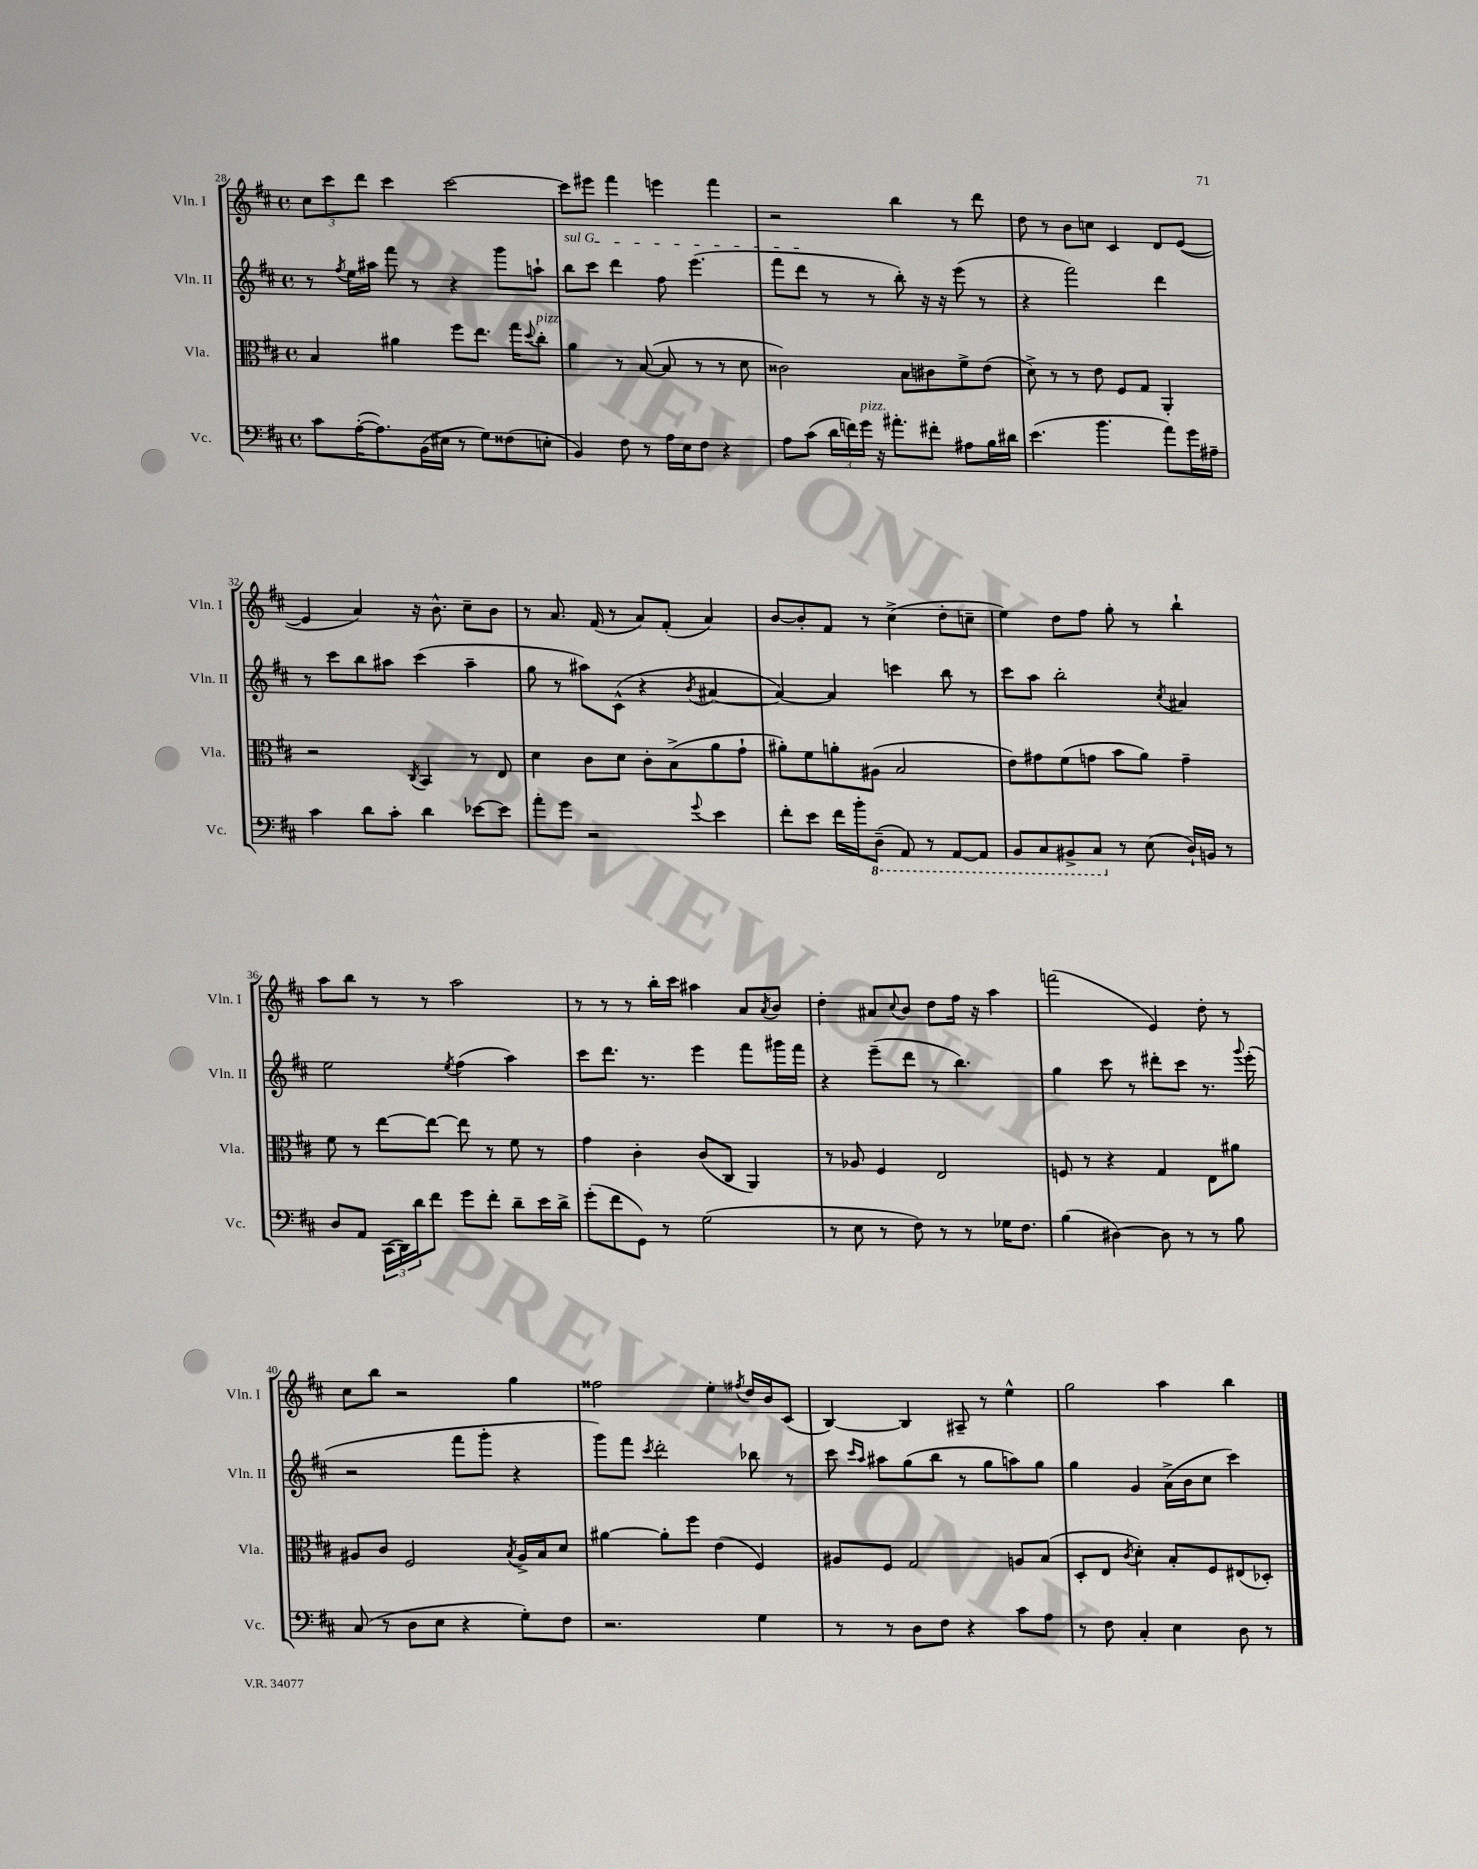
<<
\new StaffGroup <<
\new Staff = "s0" \with { instrumentName = "Vln. I" shortInstrumentName = "Vln. I" } {
    \clef treble \key d \major \defaultTimeSignature \time 4/4
    \tuplet 3/2 { cis''8 cis'''8 d'''8 } cis'''4 cis'''2~ |
    cis'''8 eis'''8 fis'''4 e'''4 fis'''4 |
    r2 b''4 r8 d'''8 |
    d''8 r8 b'8 c''8 cis'4 d'8 e'8~( |
    e'4 a'4) r16 b'8.-^ cis''8-- b'8 |
    r8 a'8. fis'16( r8 a'8) fis'8-.( a'4) |
    b'8~ b'8-. fis'8 r8 cis''4->( d''8-. c''8-- |
    e''4) d''8 fis''8 g''8-. r8 b''4-! |
    a''8 b''8 r8 r8 a''2 |
    r8 r8 r8 b''16-. cis'''16 ais''4 a'8 \acciaccatura { a'8 } b'8 |
    d''4-. ais'8 \appoggiatura { cis''8 } b'8 d''8 fis''16 r16 a''4 |
    f'''2( e'4) d''8-. r8 |
    cis''8 b''8 r2 g''4 |
    fisis''2 e''4-. \acciaccatura { fis''8 } d''16 b'16 cis'8( |
    b4~) b4 ais8-- r8 e''4-^ |
    g''2 a''4 b''4 \bar "|." |
}
\new Staff = "s1" \with { instrumentName = "Vln. II" shortInstrumentName = "Vln. II" } {
    \clef treble \key d \major \defaultTimeSignature \time 4/4
    r8 \acciaccatura { fis''8 } e''16 ais''16 fis'''8 r8 r4 g'''8 a''8-! |
    \once \override TextSpanner.bound-details.left.text = \markup { \italic "sul G" } b''8\startTextSpan cis'''8 d'''4 fis''8 e'''4.( |
    fis'''8 d'''8\stopTextSpan r8 r8 b''8-.) r16 r16 e'''8( r8 |
    r4 fis'''2) d'''4 |
    r8 cis'''8 b''8 ais''8 cis'''4( ais''4-- |
    g''8 r8 ais''8) cis'8-^( r4 \acciaccatura { b'8 } ais'4~ |
    ais'4~) ais'4 c'''4 b''8 r8 |
    cis'''8 a''8 b''2-. \acciaccatura { cis''8 } ais'4 |
    e''2 \acciaccatura { e''8 } fis''4( a''4) |
    cis'''8 d'''8. r8. e'''4 fis'''8 gis'''16 fis'''16 |
    r4 e'''8--( d'''8 r8 b''4.) |
    g''4 cis'''8 r8 dis'''8-. cis'''8 r8. \appoggiatura { g'''8 } e'''16-.( |
    r2 fis'''8 g'''8-. r4 |
    g'''8) fis'''8 \acciaccatura { cis'''8 } d'''2-. bes''8 r8 |
    cis'''8 \grace { cis'''16 a''16 } ais''8 g''8( b''8 r8 g''8 a''8) g''8 |
    g''4 g'4 a'16->( b'16 cis''8 cis'''4) \bar "|." |
}
\new Staff = "s2" \with { instrumentName = "Vla." shortInstrumentName = "Vla." } {
    \clef alto \key d \major \defaultTimeSignature \time 4/4
    b4 ais'4 fis''8 e''8. g''16 \appoggiatura { d''8 } cis''8-.^\markup { \italic "pizz." } |
    a'4 r8 b8~( b8 r8 r8 d'8 |
    cisis'2) b8 cis'8 fis'8-> e'8( |
    d'8->) r8 r8 e'8 fis8 g8 a,4-. |
    r2 \acciaccatura { cis8 } b,4 r8 e8 |
    d'4 cis'8 d'8 cis'8-. b8->( a'8 g'8-! |
    ais'8-.) fis'8 a'8-. ais8( b2 |
    e'8) gis'8 fis'8( g'8 b'8 a'8) g'4-- |
    fis'8 r8 e''8~ e''8~ e''8 r8 fis'8 r8 |
    g'4 cis'4-. cis'8( cis8 a,4) |
    r8 aes8 fis4 e2 |
    f8 r8 r4 g4 e8 ais'8 |
    ais8 cis'8 fis2 \acciaccatura { b8 } ais16-> b16 d'8 |
    ais'4~ ais'8-. fis''8 e'4( fis4) |
    ais8 fis8 g2 a8 b8( |
    d8-. e8 \acciaccatura { cis'8 } d'4-.) b8-. fis8 eis8( des8-.) \bar "|." |
}
\new Staff = "s3" \with { instrumentName = "Vc." shortInstrumentName = "Vc." } {
    \clef bass \key d \major \defaultTimeSignature \time 4/4
    cis'8 a16~-.( a8.) b,16( eis16 r8 g8) fisis8( e8-. |
    b,4) fis8 r8 a16 e16 fis8 r4 |
    a8 cis'8( \tuplet 3/2 { d'16 f'16) g'16^\markup { \italic "pizz." } } r16 ais'8.-. fis'8-. ais8 b16 dis'16 |
    e'4.( b'4. a'8) g'16 ais16-- |
    cis'4 d'8 cis'8-. d'4 ees'8~ ees'8 |
    a'8-. g'8 r2 \appoggiatura { g'8 } e'4 |
    fis'8-. e'8 fis'16 b'16-. \ottava #-1 d,8--( a,,8) r8 a,,8~ a,,8 |
    b,,8 cis,8 bis,,8-> cis,8 \ottava #0 r8 e8( d16-!) b,!16 r8 |
    d8 a,8 \tuplet 3/2 { cis,16( d,16) d'16 } fis'8 g'8 fis'8-. d'8-- e'16 d'16-> |
    g'8-.( fis'8 g,8) r8 g2( |
    r8 e8 r8 fis8) r8 r8 ges16 fis8. |
    b4( dis4~) dis8 r8 r8 b8 |
    cis8( r8 d8 e8 r4 g8-.) fis8 |
    r2. g4 |
    r8 r8 d8 fis8 r4 cis'8 a8 |
    r8 fis8 cis4-. e4 d8 r8 \bar "|." |
}
>>
>>
\layout { \context { \Score currentBarNumber = #28 } }
